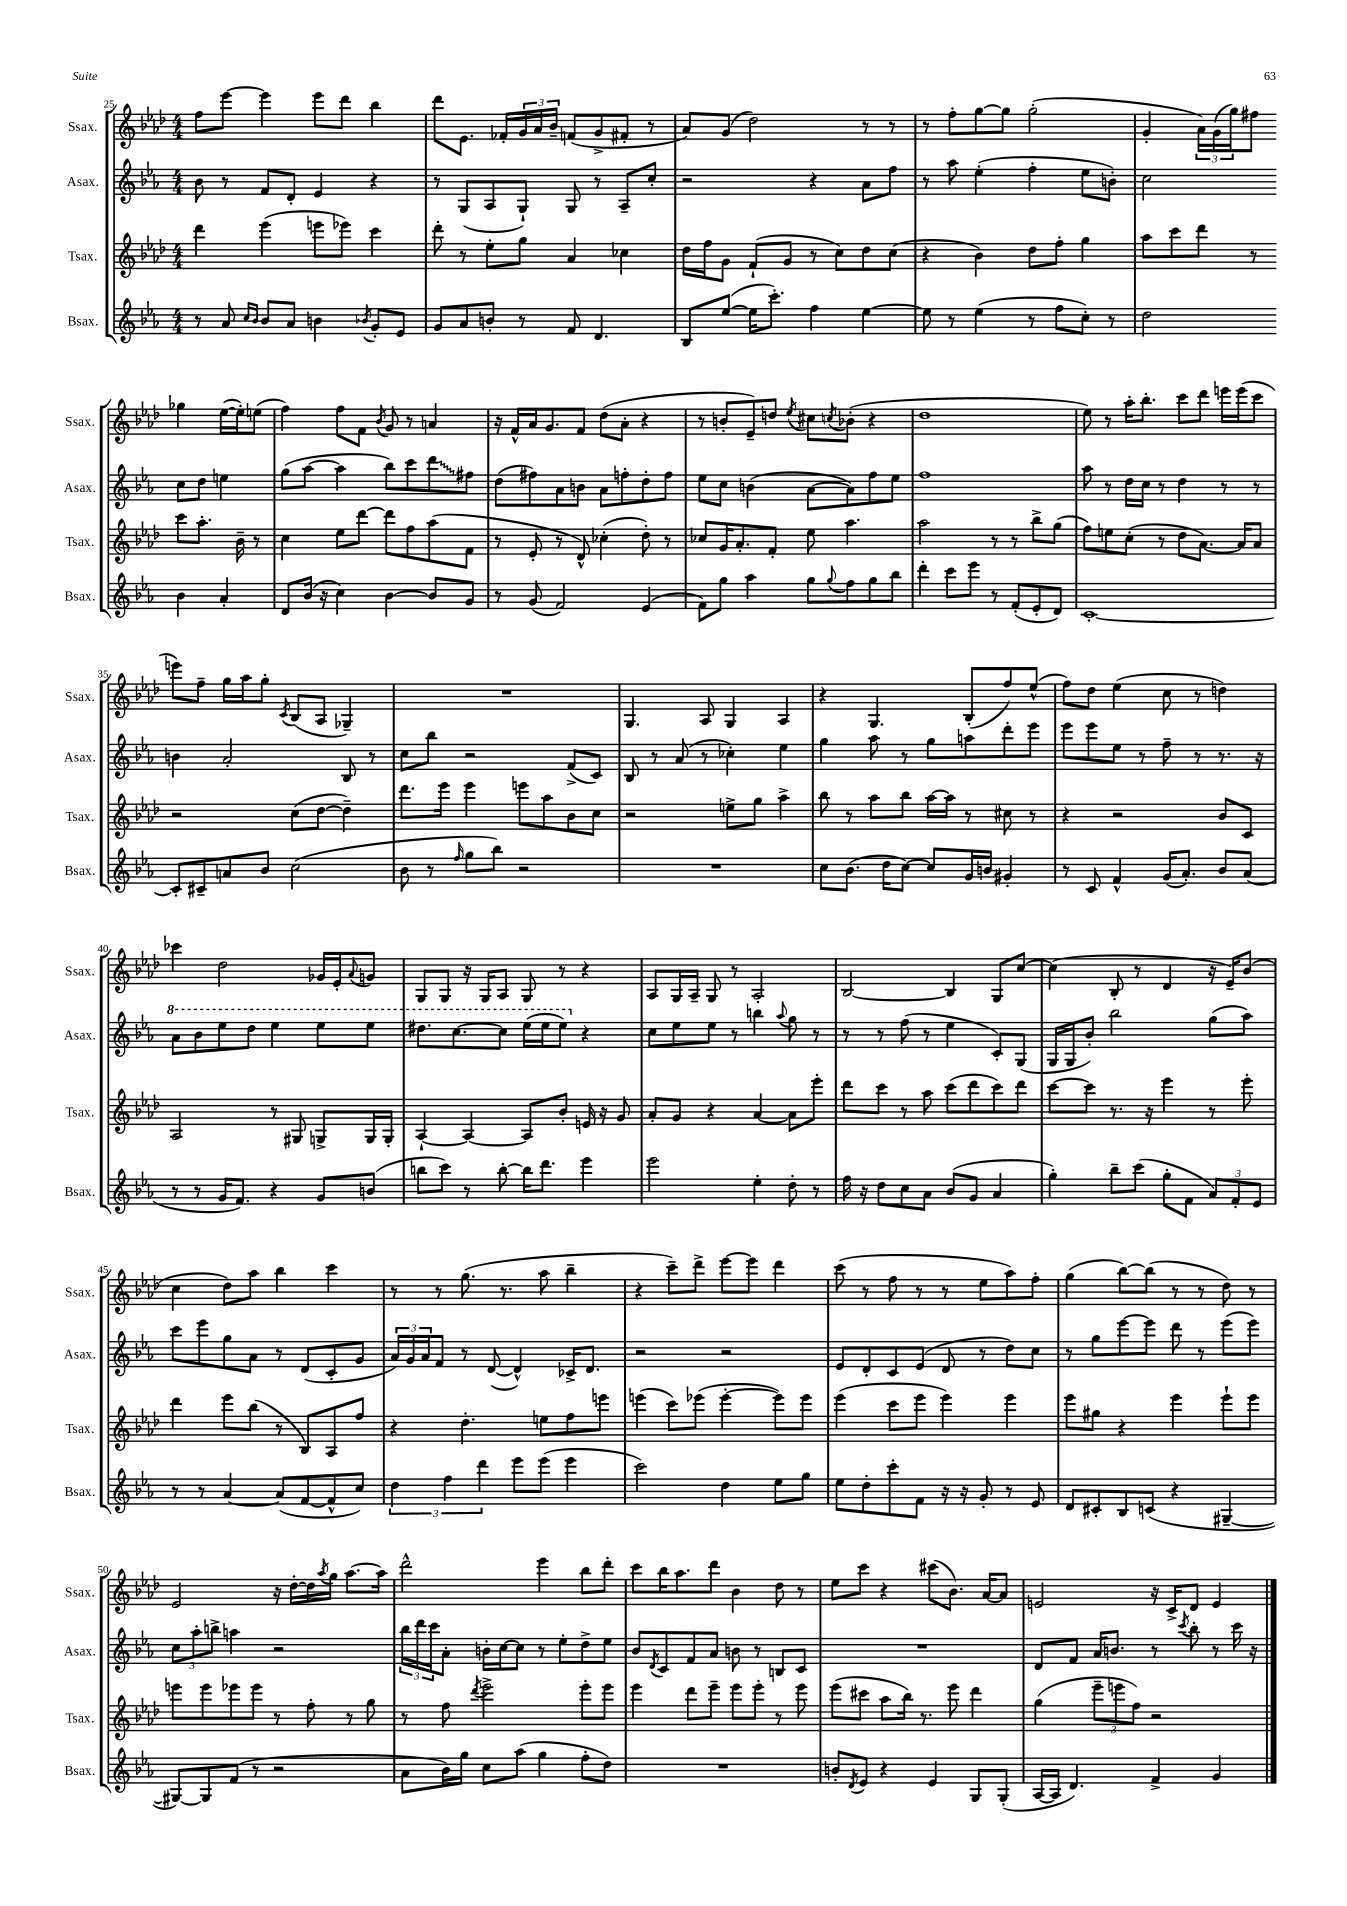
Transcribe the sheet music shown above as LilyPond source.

<<
\new StaffGroup <<
\new Staff = "s0" \with { instrumentName = "Ssax." shortInstrumentName = "Ssax." } {
    \clef treble \key aes \major \numericTimeSignature \time 4/4
    f''8 ees'''8~ ees'''4 ees'''8 des'''8 bes''4 |
    des'''8 ees'8. fes'16-. \tuplet 3/2 { g'16 aes'16 bes'16-- } f'8( g'8-> fis'8-. r8 |
    aes'8) g'8( des''2) r8 r8 |
    r8 f''8-. g''8~ g''8 g''2-.( |
    g'4-. \tuplet 3/2 { aes'16) g'16( g''16) } fis''8 ges''4 ees''16~( ees''16-.) e''8( |
    f''4) f''8 f'8 \acciaccatura { bes'8 } g'8 r8 a'4 |
    r16 f'16-^ aes'16 g'8. f'8 des''8( aes'8-. r4 |
    r8 b'8-. ees'8--) d''8 \acciaccatura { ees''8 } cis''8 \acciaccatura { c''8 } bes'8-.( r4 |
    des''1 |
    ees''8) r8 aes''16-. bes''8.-. c'''8 des'''8 e'''16 e'''16( c'''8 |
    e'''8) f''8-- g''16 aes''16 g''8-. \acciaccatura { c'8 } bes8( aes8 ges4--) |
    R1 |
    g4. aes8 g4 aes4 |
    r4 g4. bes8-.( f''8) ees''8-^( |
    f''8) des''8 ees''4( c''8 r8 d''4) |
    ces'''4 des''2 ges'16 ees'16-. \appoggiatura { aes'8 } g'8 |
    g8 g8 r16 g16 aes8 g8 r8 r4 |
    aes8 g16 aes16-- g8 r8 aes2-. |
    bes2~ bes4 g8 c''8~ |
    c''4( bes8-. r8 des'4 r16 ees'16--) bes'8( |
    c''4 des''8) aes''8 bes''4 c'''4 |
    r8 r8 g''8.( r8. aes''8 bes''4-- |
    r4 c'''8--) des'''8-> ees'''8~ ees'''8 des'''4 |
    c'''8( r8 f''8 r8 r8 ees''8 aes''8) f''8-. |
    g''4( bes''8~) bes''8( r8 r8 des''8) r8 |
    ees'2 r16 des''16~-. des''16 \acciaccatura { aes''8 } g''16 aes''8.~ aes''16 |
    des'''2-^ ees'''4 bes''8 des'''8-. |
    c'''8 bes''16 aes''8. des'''8 bes'4 des''8 r8 |
    ees''8 c'''8 r4 cis'''8( bes'8.) aes'16~ aes'8 |
    e'2 r16 c'16-> des'8 e'4 \bar "|." |
}
\new Staff = "s1" \with { instrumentName = "Asax." shortInstrumentName = "Asax." } {
    \clef treble \key ees \major \numericTimeSignature \time 4/4
    bes'8 r8 f'8 d'8-. ees'4 r4 |
    r8 g8( aes8 g8-!) g8 r8 aes8-- c''8-. |
    r2 r4 aes'8 f''8 |
    r8 aes''8 ees''4-.( f''4-. ees''8 b'8-.) |
    c''2 c''8 d''8 e''4 |
    g''8( aes''8~ aes''4 bes''8) c'''8 \once \override Glissando.style = #'zigzag d'''8\glissando fis''8 |
    d''8( fis''8) aes'8 b'8 aes'8 f''8-. d''8-. f''8 |
    ees''8 c''8 b'4( aes'8~ aes'8) f''8 ees''8 |
    f''1 |
    aes''8 r8 d''16 c''16 r8 d''4 r8 r8 |
    b'4 aes'2-. bes8 r8 |
    c''8 bes''8 r2 f'8->( c'8) |
    bes8 r8 aes'8( r8 ces''4-.) ees''4 |
    g''4 aes''8 r8 g''8 a''8 d'''8-. ees'''8 |
    ees'''8 ees'''8 ees''8 r8 f''8-- r8 r8. r16 |
    \ottava #1 aes''8 bes''8 ees'''8 d'''8 ees'''4 ees'''8 ees'''8 |
    dis'''8. c'''8.~ c'''8 ees'''16( ees'''16 ees'''8) \ottava #0 r4 |
    c''8 ees''8 ees''8 r8 b''4 \appoggiatura { aes''8 } g''8 r8 |
    r8 r8 f''8( r8 ees''4 c'8-.) g8( |
    g16 g16 bes'8-.) bes''2 g''8( aes''8) |
    c'''8 ees'''8 g''8 aes'8 r8 d'8( c'8-. g'8 |
    \tuplet 3/2 { aes'16) g'16 aes'16 } f'8 r8 d'8~( d'4-^) ces'16-> d'8. |
    r2 r2 |
    ees'8 d'8-. c'8 ees'8( d'8 r8 d''8) c''8 |
    r8 g''8 ees'''8~ ees'''8 d'''8 r8 ees'''8( ees'''8) |
    \tuplet 3/2 { c''8 aes''8-. b''8-> } a''4 r2 |
    \tuplet 3/2 { bes''16 d'''16 c'''16 } aes'8-. b'16-. c''16~ c''8 r8 ees''8-. d''8-> ees''8 |
    bes'8 \acciaccatura { d'8 } c'8 f'8 aes'8 b'8 r8 b8 c'8 |
    R1 |
    d'8 f'8 aes'16 b'8. r8 \acciaccatura { c'''8 } bes''8-. r8 c'''16 r16 \bar "|." |
}
\new Staff = "s2" \with { instrumentName = "Tsax." shortInstrumentName = "Tsax." } {
    \clef treble \key aes \major \numericTimeSignature \time 4/4
    des'''4 ees'''4( e'''8 ees'''8) c'''4 |
    des'''8-. r8 ees''8-. g''8 aes'4 ces''4 |
    des''16 f''16 g'8 f'8-!( g'8 r8 c''8) des''8 c''8( |
    r4 bes'4) des''8 f''8-. g''4 |
    aes''8 c'''8 des'''8 r8 c'''8 aes''8.-. bes'16-- r8 |
    c''4 ees''8 des'''8~ des'''8 f''8 aes''8( f'8 |
    r8 ees'8-. r8 des'8-^) ces''4-.( des''8-.) r8 |
    ces''8 g'16 aes'8.-. f'8-. ees''8 aes''4. |
    aes''2 r8 r8 bes''8-> g''8( |
    f''8) e''8 c''8-.( r8 des''8 aes'8.~) aes'16 aes'8 |
    r2 c''8( des''8~ des''4--) |
    des'''8. ees'''16 ees'''4 e'''8 aes''8 bes'8 c''8 |
    r2 e''8-> g''8 aes''4-> |
    bes''8 r8 aes''8 bes''8 aes''16~ aes''16 r8 cis''8 r8 |
    r4 r2 bes'8 c'8 |
    aes2 r8 gis8 g8-> g16 g16-. |
    aes4~-! aes4~ aes8 bes'8-. e'16 r16 g'8 |
    aes'8-. g'8 r4 aes'4~ aes'8 ees'''8-. |
    des'''8 c'''8 r8 aes''8 c'''8( des'''8 c'''8) des'''8 |
    c'''8~ c'''8 r8. r16 ees'''4 r8 ees'''8-. |
    des'''4 ees'''8 bes''8( r8 bes8) aes8 f''8 |
    r4 des''4.-. e''8 f''8 e'''8 |
    e'''4( c'''8) ees'''8( ees'''4~-. ees'''8) ees'''8 |
    ees'''4( c'''8 ees'''8 ees'''4) ees'''4 |
    ees'''8 gis''8 r4 ees'''4 ees'''8-! ees'''8 |
    e'''8 e'''8 ees'''8 ees'''8 r8 f''8-. r8 g''8 |
    r8 f''8 \acciaccatura { des'''8 } ees'''2-> ees'''8-. ees'''8 |
    ees'''4 des'''8 ees'''8-- ees'''8 ees'''8-. r8 ees'''8 |
    ees'''8( cis'''8 aes''8 bes''16) r8. ees'''8 des'''4 |
    g''4( \tuplet 3/2 { ees'''8-- e'''8 f''8) } r2 \bar "|." |
}
\new Staff = "s3" \with { instrumentName = "Bsax." shortInstrumentName = "Bsax." } {
    \clef treble \key ees \major \numericTimeSignature \time 4/4
    r8 aes'8 \grace { c''16 bes'16 } bes'8 aes'8 b'4 \acciaccatura { bes'8 } g'8-. ees'8 |
    g'8 aes'8 b'8-. r8 f'8 d'4. |
    bes8 ees''8~( ees''16 c'''8.-.) f''4 ees''4~ |
    ees''8 r8 ees''4( r8 f''8 c''8-.) r8 |
    d''2 bes'4 aes'4-. |
    d'8 bes'16( r16 c''4) bes'4~ bes'8 g'8 |
    r8 g'8( f'2) ees'4( |
    f'8) g''8 aes''4 g''8 \appoggiatura { g''8 } f''8 g''8 bes''8 |
    d'''4-. c'''8 ees'''8 r8 f'8-.( ees'8-. d'8) |
    c'1~-. |
    c'8-. cis'8-- a'8 bes'8 c''2( |
    bes'8 r8 \grace { f''16 } g''8 bes''8) r2 |
    R1 |
    c''8 bes'8.( d''16 c''8~) c''8 g'16 b'16 gis'4-. |
    r8 c'8 f'4-^ g'16( aes'8.-.) bes'8 aes'8( |
    r8 r8 g'16 f'8.) r4 g'8 b'8( |
    b''8 c'''8) r8 b''8~-. b''16 d'''8. ees'''4 |
    ees'''2 ees''4-. d''8-. r8 |
    f''16 r16 d''8 c''8 aes'8 bes'8( g'8 aes'4 |
    g''4-.) bes''8-- c'''8( g''8-. f'8 \tuplet 3/2 { aes'8) f'8-. ees'8 } |
    r8 r8 aes'4~ aes'8( f'8~ f'8-^ c''8) |
    \tuplet 3/2 { d''4 f''4 d'''4 } ees'''8 ees'''8( ees'''4 |
    c'''2) d''4 ees''8 g''8 |
    ees''8 d''8-. c'''8-. f'8 r16 r16 g'8-. r8 ees'8 |
    d'8 cis'8-. bes8 c'8( r4 gis4~-- |
    gis8~) gis8 f'8( r8 r2 |
    aes'8 bes'16) g''16 c''8 aes''8( g''4 f''8-. d''8) |
    R1 |
    b'8-. \acciaccatura { d'8 } ees'8 r4 ees'4 g8 g8-.( |
    aes16~ aes16 d'4.) f'4-> g'4 \bar "|." |
}
>>
>>
\layout { \context { \Score currentBarNumber = #25 } }
